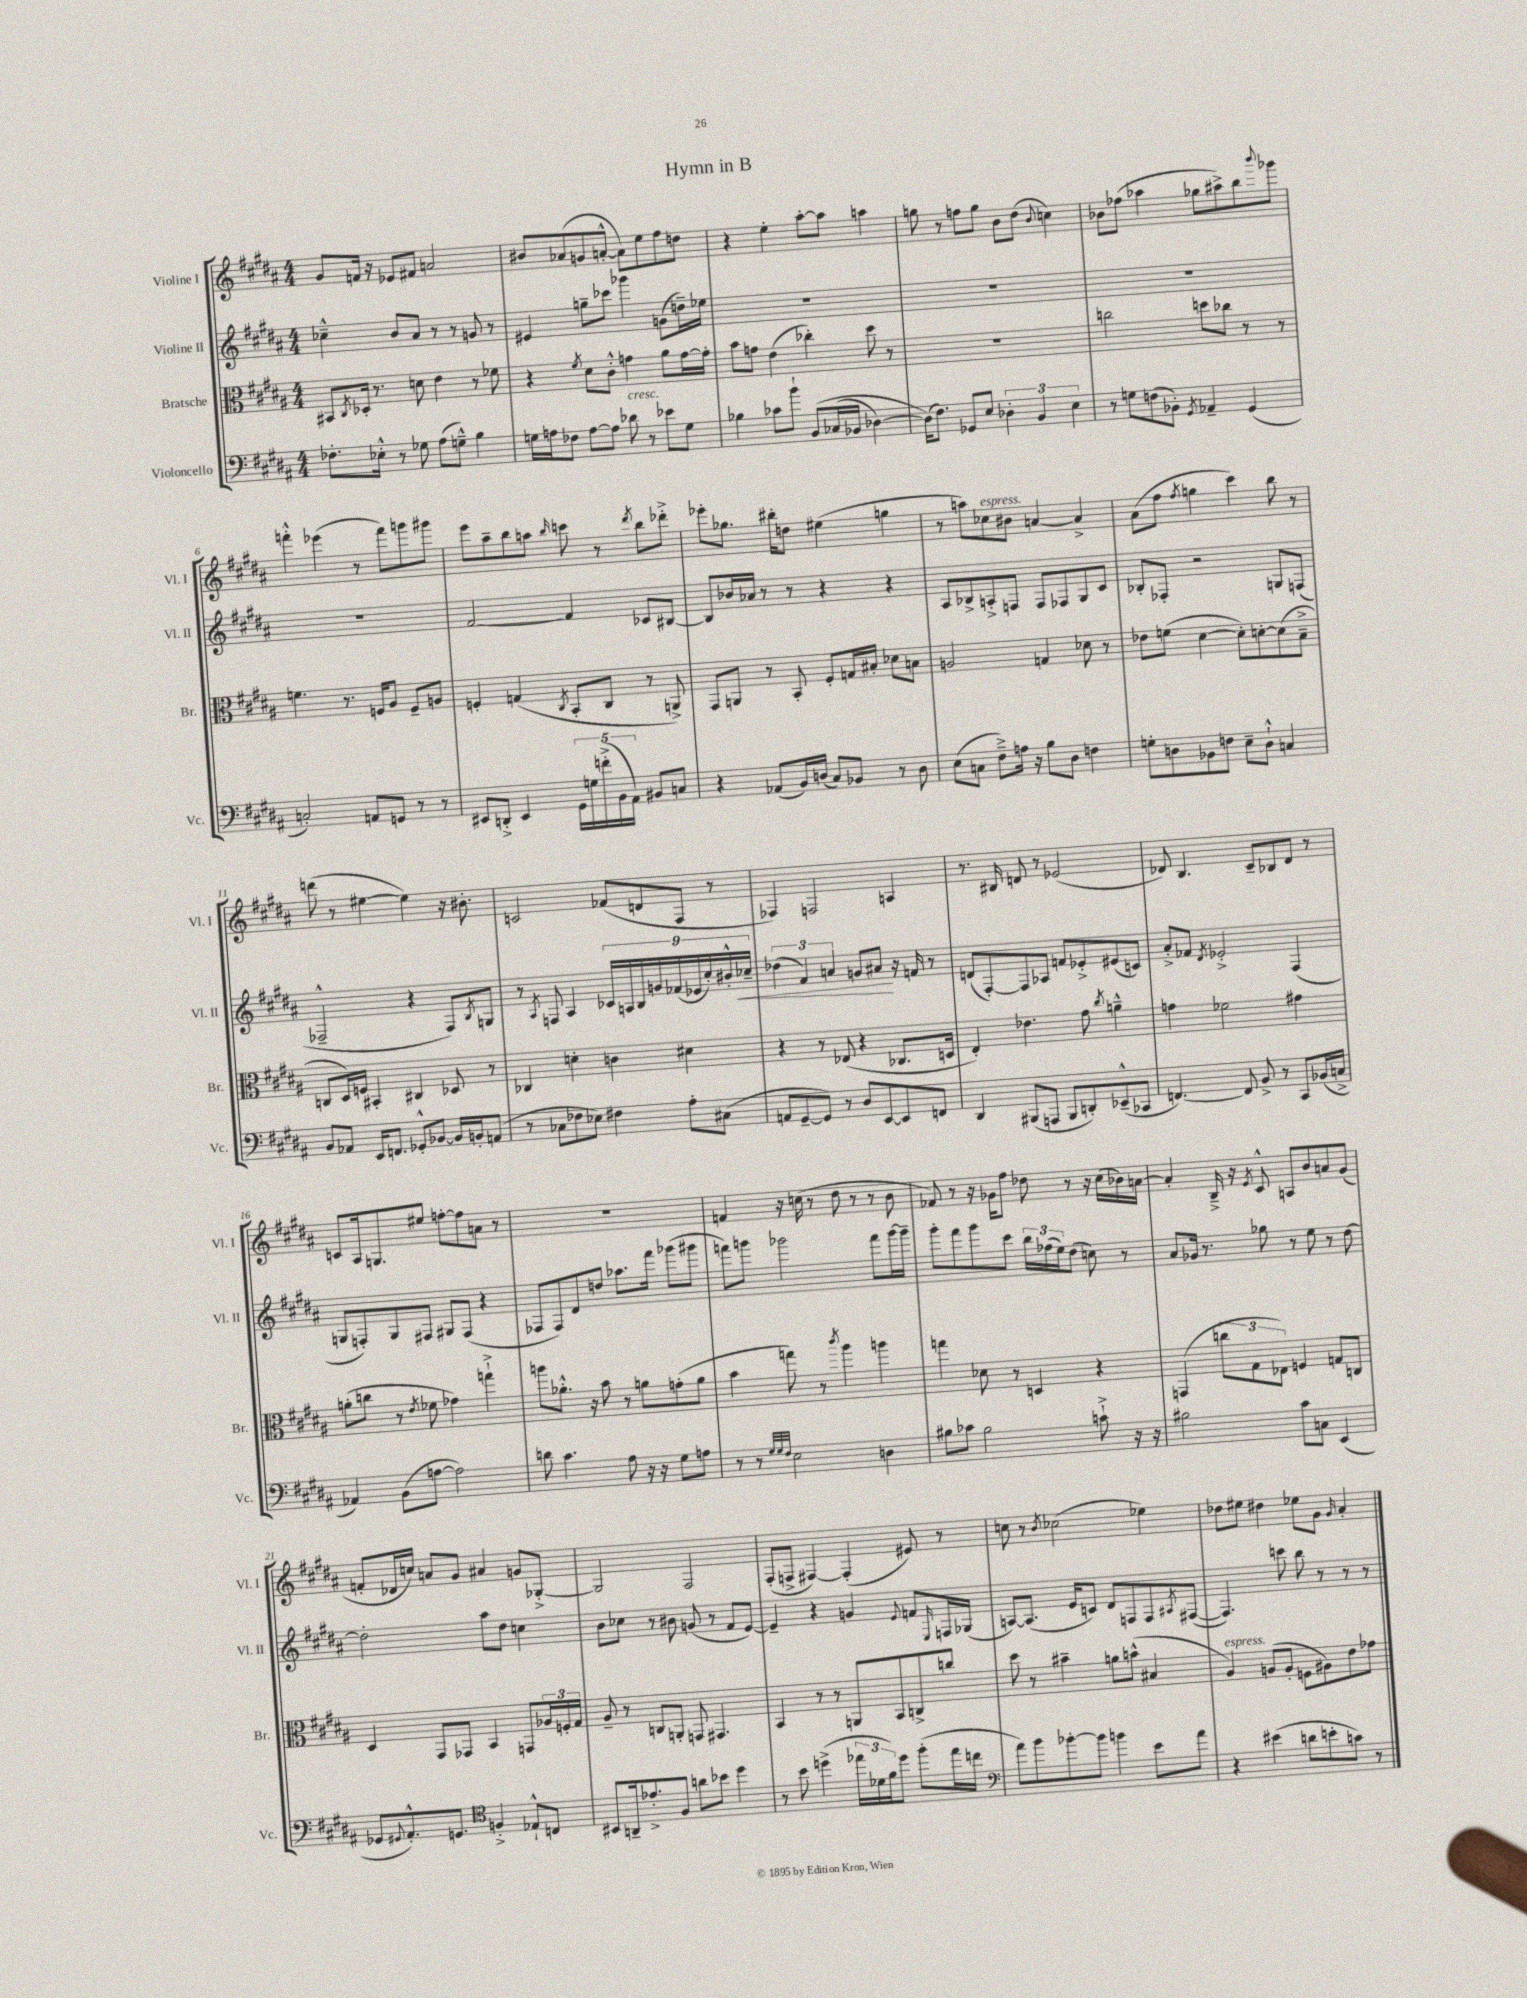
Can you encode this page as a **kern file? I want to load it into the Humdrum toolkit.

**kern	**kern	**kern	**dynam	**kern
*part4	*part3	*part2	*part2	*part1
*staff4	*staff3	*staff2	*staff2	*staff1
*I"Violoncello	*I"Bratsche	*I"Violine II	*	*I"Violine I
*I'Vc.	*I'Br.	*I'Vl. II	*	*I'Vl. I
*clefF4	*clefC3	*clefG2	*	*clefG2
*k[f#c#g#d#a#]	*k[f#c#g#d#a#]	*k[f#c#g#d#a#]	*	*k[f#c#g#d#a#]
*M4/4	*M4/4	*M4/4	*	*M4/4
=1	=1	=1	=1	=1
8.F-X'\L	8BB#X/L	4cc-X~^^\	.	8g#/L
.	8qC#/	.	.	.
.	16D-X'/Jk	.	.	16fn/Jk
16E-X'^^\Jk	8.r	.	.	16r
8r	.	8b/L	.	8e-X/L
8G-X\	8dn\	8a#/J	.	8f#X/J
(8A#\L	4e\	8r	.	2an/
8Gn~^^\J)	.	8r	.	.
4B\	8r	8gn/	.	.
.	8f-X\	8r	.	.
=2	=2	=2	=2	=2
16Gn\LL	4r	4e#X/	.	8b#X/L
16An\J	.	.	.	.
8F-X\J	.	.	.	(8a-X/
.	8qf#/	.	.	.
[8A\L	8d#\L	8ggn~\L	.	8gn/
8A\J]	8c#'^^\J	8ccc-X\J	.	[8an'^^/J
!LO:TX:a:i:t=cresc.	!	!	!	!
8d-X\	4gn\	4ggg-X\	.	8a\L])
8r	.	.	.	8ee\
8e-X\L	8a#\L	(8gn\L	.	8ff#\
8G\J	[16g\L	16ddn~\L)	.	8ddn\J
.	16g'\JJ]	16ee-X\JJ	.	.
=3	=3	=3	=3	=3
4B-X\	8b\L	1r	.	4r
.	8gn\J	.	.	.
8c-X\L	(4e\	.	.	4ee'\
8b`\J	.	.	.	.
(8BB/L	4cc-X'\)	.	.	[8aa#'\L
(16C-X/L	.	.	.	8aa#\J]
16BB-X/JJ	.	.	.	.
[4D-X\)	8dd#\	.	.	4aan\
.	8r	.	.	.
=4	=4	=4	=4	=4
(16D-\KL])	1r	1r	.	8ggn\
8.F#\J)	.	.	.	.
.	.	.	.	8r
8GG-X/L	.	.	.	8ffn\L
8E/J	.	.	.	8gg\J
6D-X'\	.	.	.	8b\L
.	.	.	.	(8dd#\J
6BB/	.	.	.	.
.	.	.	.	8qqb/
.	.	.	.	4ccn\)
6E\	.	.	.	.
=5	=5	=5	=5	=5
8r	2ccn\	1r	.	8b-X\L
8Gn\L	.	.	.	(8ff-X\J
(8Fn\	.	.	.	4aa-X\
8BB-X'\J)	.	.	.	.
8qGG#/	.	.	.	.
4AA-X~/	8ddn\L	.	.	8gg-X\L
.	8cc-X\J	.	.	8aa#X^\)
(4GG#/	8r	.	.	8bb\
.	.	.	.	8qqbbb/
.	8r	.	.	8ggg-X\J
!!LO:LB:g=z
=6	=6	=6	=6	=6
2Cn'/)	4.fn\	1r	.	4fffn'^^\
.	.	.	.	(4eee-X\
.	8.r	.	.	.
8AAn/L	.	.	.	8r
.	16Fn/KL	.	.	.
8GGn/J	8A#/J	.	.	8fff\L)
8r	8F~/L	.	.	8gggn\
8r	8An/J	.	.	8ggg#X\J
=7	=7	=7	=7	=7
8EE#X/L	4Fn'/	[2f#/	.	8eee\L
8DDn'^/J	.	.	.	8aa#~\
4EE#/	(4Gn/	.	.	8bb\
.	.	.	.	8aan\J
.	8qC#/	.	.	16qqbb/
20GG#\LL	8BB'/L	4f#/]	.	8cccn\
20Gn\	.	.	.	.
(20fn'^\	.	.	.	.
.	8C#/J	.	.	8r
20BB\	.	.	.	.
20AA#\JJ)	.	.	.	.
.	.	.	.	8qddd#/
8BB#X/L	8r	8c-X/L	.	8bb\L
8Cn/J	8AAn^/)	[8B#X/J	.	8ddd-X'^\J
=8	=8	=8	=8	=8
4r	8GG#/L	8B#/L]	.	8eee-X'\L
.	8AAn/J	16b-X/L	.	8.gg-X\J
.	.	16a-X/JJ	.	.
(8AA-X/L	8r	8r	.	.
.	.	.	.	16bb#X'\KL
16BB/L)	8BB'/	8r	.	8ddn\J
(16Dn/JJ	.	.	.	.
8C#/L)	8F#'/L	4r	.	(4ee#X\
8BB-X/J	16Gn/L	.	.	.
.	16B#X'/JJ	.	.	.
8r	8d-X\L	4r	.	4ggn\
8D\	8Bn\J	.	.	.
=9	=9	=9	=9	=9
(8E\L	2An/	8A#/L	.	8r
8Cn\J	.	8B-X^/	.	8aan\L)
!	!	!	!	!LO:TX:a:i:t=espress.
8F#~^\L)	.	8An'^/	.	8cc-X\
16An\Jk	.	8Fn/J	.	8b#X\J
16r	.	.	.	.
8B\L	4Gn/	8F/L	.	[4an/
8D#\J	.	8F-X/	.	.
4Fn\	8d-X\	8G#/	.	4a^/]
.	8r	8c#/J	.	.
=10	=10	=10	=10	=10
8Gn'\L	8e-X\L	8B-X'/L	.	(8a#\L
8Dn\	(8fn\J	8F-X'/J	.	8ff#\J
.	.	.	.	8qff#/
8BB-X\	[4d#\	2r	.	4ggn\
8Fn\J	.	.	.	.
8E~\L	8d#'\L])	.	.	4ccc#\)
8D`^^\J	[8dn'\	.	.	.
4Cn/	(8d\]	8Gn/L	.	8bb\
.	8B~^\J	(8Fn/J	.	8r
!!LO:LB:g=z
=11	=11	=11	=11	=11
8BB/L	8Cn/L	2F-X~^^/	.	(8dddn\
8AA-X/J	16D#/L)	.	.	8r
.	16Fn/JJ	.	.	.
16EE/KL	4BB#X'/	.	.	[4ee#X\
8.FFn/J	.	.	.	.
8GG-X'^^/L	4C#X/	4r	.	4ee#\])
[8BB-X/J	.	.	.	.
16BB-/LL]	8D-X/	8F-/L)	.	16r
16BBn'/J	.	.	.	8.b#X'\
.	.	8qB/	.	.
(8AAn/J	8r	8Gn/J	.	.
=12	=12	=12	=12	=12
8r	4C-X/	8r	.	2cn/
.	.	8qA#/	.	.
8C-X\L	.	8Fn/	.	.
8F-X\	4dn'\	4A#/	.	.
8E-X\J)	.	.	.	.
4F#X\	4cn\	18c-X/LL	.	(8f-X/L
.	.	18An/	.	.
.	.	18B/	.	.
.	.	.	.	8dn/
.	.	18gn/	.	.
.	.	(18f-X/	.	.
8A#'\L	4d#X\	.	.	8F#/J
.	.	18e-X/	.	.
.	.	18cc#'/)	.	.
(8C#X\J	.	.	.	8r
.	.	18b#X'^^/	.	.
!	!	!	!LO:HP:b	!
.	.	18cc-X~/JJ	<	.
=13	=13	=13	=13	=13
8AAn/L	4r	(6dd-X\	.	4F-X/)
[8GG#~/	.	.	.	.
.	.	6f#/)	.	.
8GG#/J])	8r	.	.	2Fn/
.	.	6an/	.	.
8r	(8E-X/	.	.	.
8D#/L	4r	8gn/L	.	.
[8EE/	.	8a#X/J	.	.
8EE/]	8.C-X/L	16r	[	4An/
.	.	16fn/	.	.
8FFn/J	.	8r	.	.
.	16Dn/Jk	.	.	.
=14	=14	=14	=14	=14
4DD#/	4E'/)	(8dn/L	.	8.r
.	.	[8F#'/)	.	.
.	.	.	.	16B#X/
(8BBB#X/L	4.e-X\	8F#/]	.	8dn/
8AAAn/J	.	8A-X/J	.	8r
8BBB#/L	.	8fn/L	.	(2e-X/
8DDn'/)	8g#\	8e-X'^/	.	.
.	8qcc#/	.	.	.
(8EE-X~^^/	4an~^^\	(8e#X/	.	.
8CC-X/J	.	8cn/J)	.	.
=15	=15	=15	=15	=15
[4.FFn/)	4gn\	8a#'^/L	.	8d-X/)
.	.	8f-X/J	.	4.B/
.	.	8qd#/	.	.
.	2f-X\	2e-X'^/	.	.
8FF/]	.	.	.	.
8BB^/	.	.	.	8c#~/L
8r	.	.	.	8B-X/
8CC#/L	4g#X\	(4F#/	.	8d-/J
(16BB-X/L	.	.	.	8r
16Cn^/JJ	.	.	.	.
!!LO:LB:g=z
=16	=16	=16	=16	=16
4AA-X/)	(8an'\L	8Gn/L	.	8cn/L
.	8ccn\J	8Fn'/)	.	16A#/k
.	.	.	.	8.Gn/
(8BB\L	8r	8G/	.	.
.	8qe/	.	.	.
[8An\J	8f-X\	8F#X/J	.	8ee#X/J
2A\])	4g-X\)	8G#X/L	.	[8ffn'\L
.	.	(8F#/J	.	8ff\]
.	4ggn`^\	4r	.	8an\J
.	.	.	.	8r
=17	=17	=17	=17	=17
8dn\	8aan\L	8F-X/L	.	1r
4.c#\	8.a-X'^^\J	8F-/)	.	.
.	.	8d#/	.	.
.	16r	.	.	.
.	8b\	8ddn/J	.	.
8A#\	8r	8.aa-X\L	.	.
16r	8an\L	.	.	.
16r	.	16fff#\Jk	.	.
8G#\L	(8gn'\	(8ggg-X\L	.	.
8An\J	8a\J	8ggg#X\J	.	.
=18	=18	=18	=18	=18
8r	4b\	8fffn\L)	.	4fn/
8r	.	8gggn\J	.	.
32qqG#/LLL	.	.	.	.
32qqG#/	.	.	.	.
32qqF#/JJJ	.	.	.	.
2E\	8ggn\)	2ggg-X\	.	16r
.	.	.	.	(16ccn\
.	8r	.	.	8r
.	8qccc#/	.	.	.
.	4aa#\	.	.	8dd#\
.	.	.	.	8r
4Dn\	4aan\	8fff\L	.	8r
.	.	[16ggg-\L	.	8b\
.	.	16ggg-~\JJ]	.	.
=19	=19	=19	=19	=19
8B#X\L	4ggn\	8ggg#'\L	.	8f-X/)
8c-X\J	.	8fff#\	.	8r
2B#\	8d-X\	8ggg#\	.	16r
.	.	.	.	16g-X\KL
.	8r	8ccc#\J	.	8ff#\J
.	4Dn/	24bb\LL	.	8dd-X\
.	.	(24ff-X\	.	.
.	.	24ee\J)	.	.
.	.	(8dd#\J	.	8r
8cn`^\	4r	8ccn\)	.	16r
.	.	.	.	(16cc#\LL
16r	.	8r	.	16b-X\)
16r	.	.	.	[16an\JJ
=20	=20	=20	=20	=20
2B#X\	(4GGn/	8a#/L	.	4a'/]
.	.	16g-X/Jk	.	.
.	.	8.r	.	.
.	12ccn\L	.	.	16B~^/
.	.	.	.	16r
.	12G#\	.	.	.
.	.	.	.	8qe/
.	.	8gg-X\	.	8c#^^/
.	12E-X\J)	.	.	.
8c#\L	4Fn/	8r	.	8An/L
8Cn\J	.	8ee\	.	8b/
(4EE/	8Gn/L	8r	.	8an/
.	8Cn/J	[8dd#\	.	(8g#/J
!!LO:LB:g=z
=21	=21	=21	=21	=21
8GG-X/L	4D#/	2dd#'\]	.	8fn'/L
8qqGG#X/	.	.	.	.
8.AA#'^^/)	.	.	.	16d-X/L
.	.	.	.	16ccn/JJ)
.	8GG#/L	.	.	8an/L
8.GGn/J	.	.	.	.
.	8GG-X/J	.	.	8g#/J
*clefC4	*	*	*	*
4Fn'^/	4BB/	8aa#\L	.	4a#X/
.	.	8dd#\J	.	.
8E-X`^^/L	8GGn/L	4ccn\	.	8gn/L
8Cn/J	24A-X/L	.	.	[8G-X'^/J
.	24Fn'/	.	.	.
.	24G#/JJ	.	.	.
=22	=22	=22	=22	=22
8BB#X/L	8A#~/	8b\L	.	2G-/]
16AAn~/k	8r	8cc-X\J	.	.
8.e-X'^/	.	.	.	.
.	8Cn/L	8r	.	.
8F#/J	8AAn'/J	8b#X\	.	.
8an\L	8GGn/	(8gn/	.	2F#/
8b-X\J	4.GG#X/	8r	.	.
4dd#\	.	8f#/L	.	.
.	.	[8e/J)	.	.
=23	=23	=23	=23	=23
8r	4BB/	4e~/]	.	(8F#'/L
8b\	.	.	.	8Fn^/J
(4ddn^\	8r	4r	.	[4F#X/)
.	8r	.	.	.
24ee-X\LL	8AAn/L	4gn/	.	(4F#'/]
24d-X\	.	.	.	.
24f#\J)	.	.	.	.
8dd\J	8BB/	.	.	.
.	.	8qqe/	.	.
(8ff#'\L	8Cn^/	8fn/L	.	8e#X/)
.	.	16qqE/	.	.
16ee-\L	8ccn/J	16Fn/L	.	8r
16ccn\JJ	.	(16G-X/JJ	.	.
=24	=24	=24	=24	=24
*clefF4	*	*	*	*
8a#\L)	8dd#\	[8An/L)	.	8ccn\
8b\	8r	(8.A/J]	.	8r
.	.	.	.	8qb/
[8b-X'\	4b#X~\	.	.	(2cc-X\
.	.	16e/KL	.	.
8b-\J]	.	8cn/J)	.	.
4bn\	8an\L	8d#/L	.	.
.	(8bn^^\J	8Fn/	.	.
8e\L	4B#X/	8F/	.	4ee-X\)
.	.	8qA#X/	.	.
8a#\J	.	([8F#X/J	.	.
=25	=25	=25	=25	=25
!	!LO:TX:a:i:t=espress.	!	!	!
4r	4A#/)	4.F#/])	.	8dd-X\L
.	.	.	.	8ee#X\J
(4e#X\	(8An/L	.	.	4dd#X\
.	8A'/J	8cccn\	.	.
8dn\L	8Fn\L	8bb\	.	8ee-X\L
8en'\	8A#X\)	8r	.	8g#\J
.	.	.	.	16qqg#/
8cn\J)	8e\	8r	.	4a#'/
8r	8g-X\J	8r	.	.
==	==	==	==	==
*-	*-	*-	*-	*-
